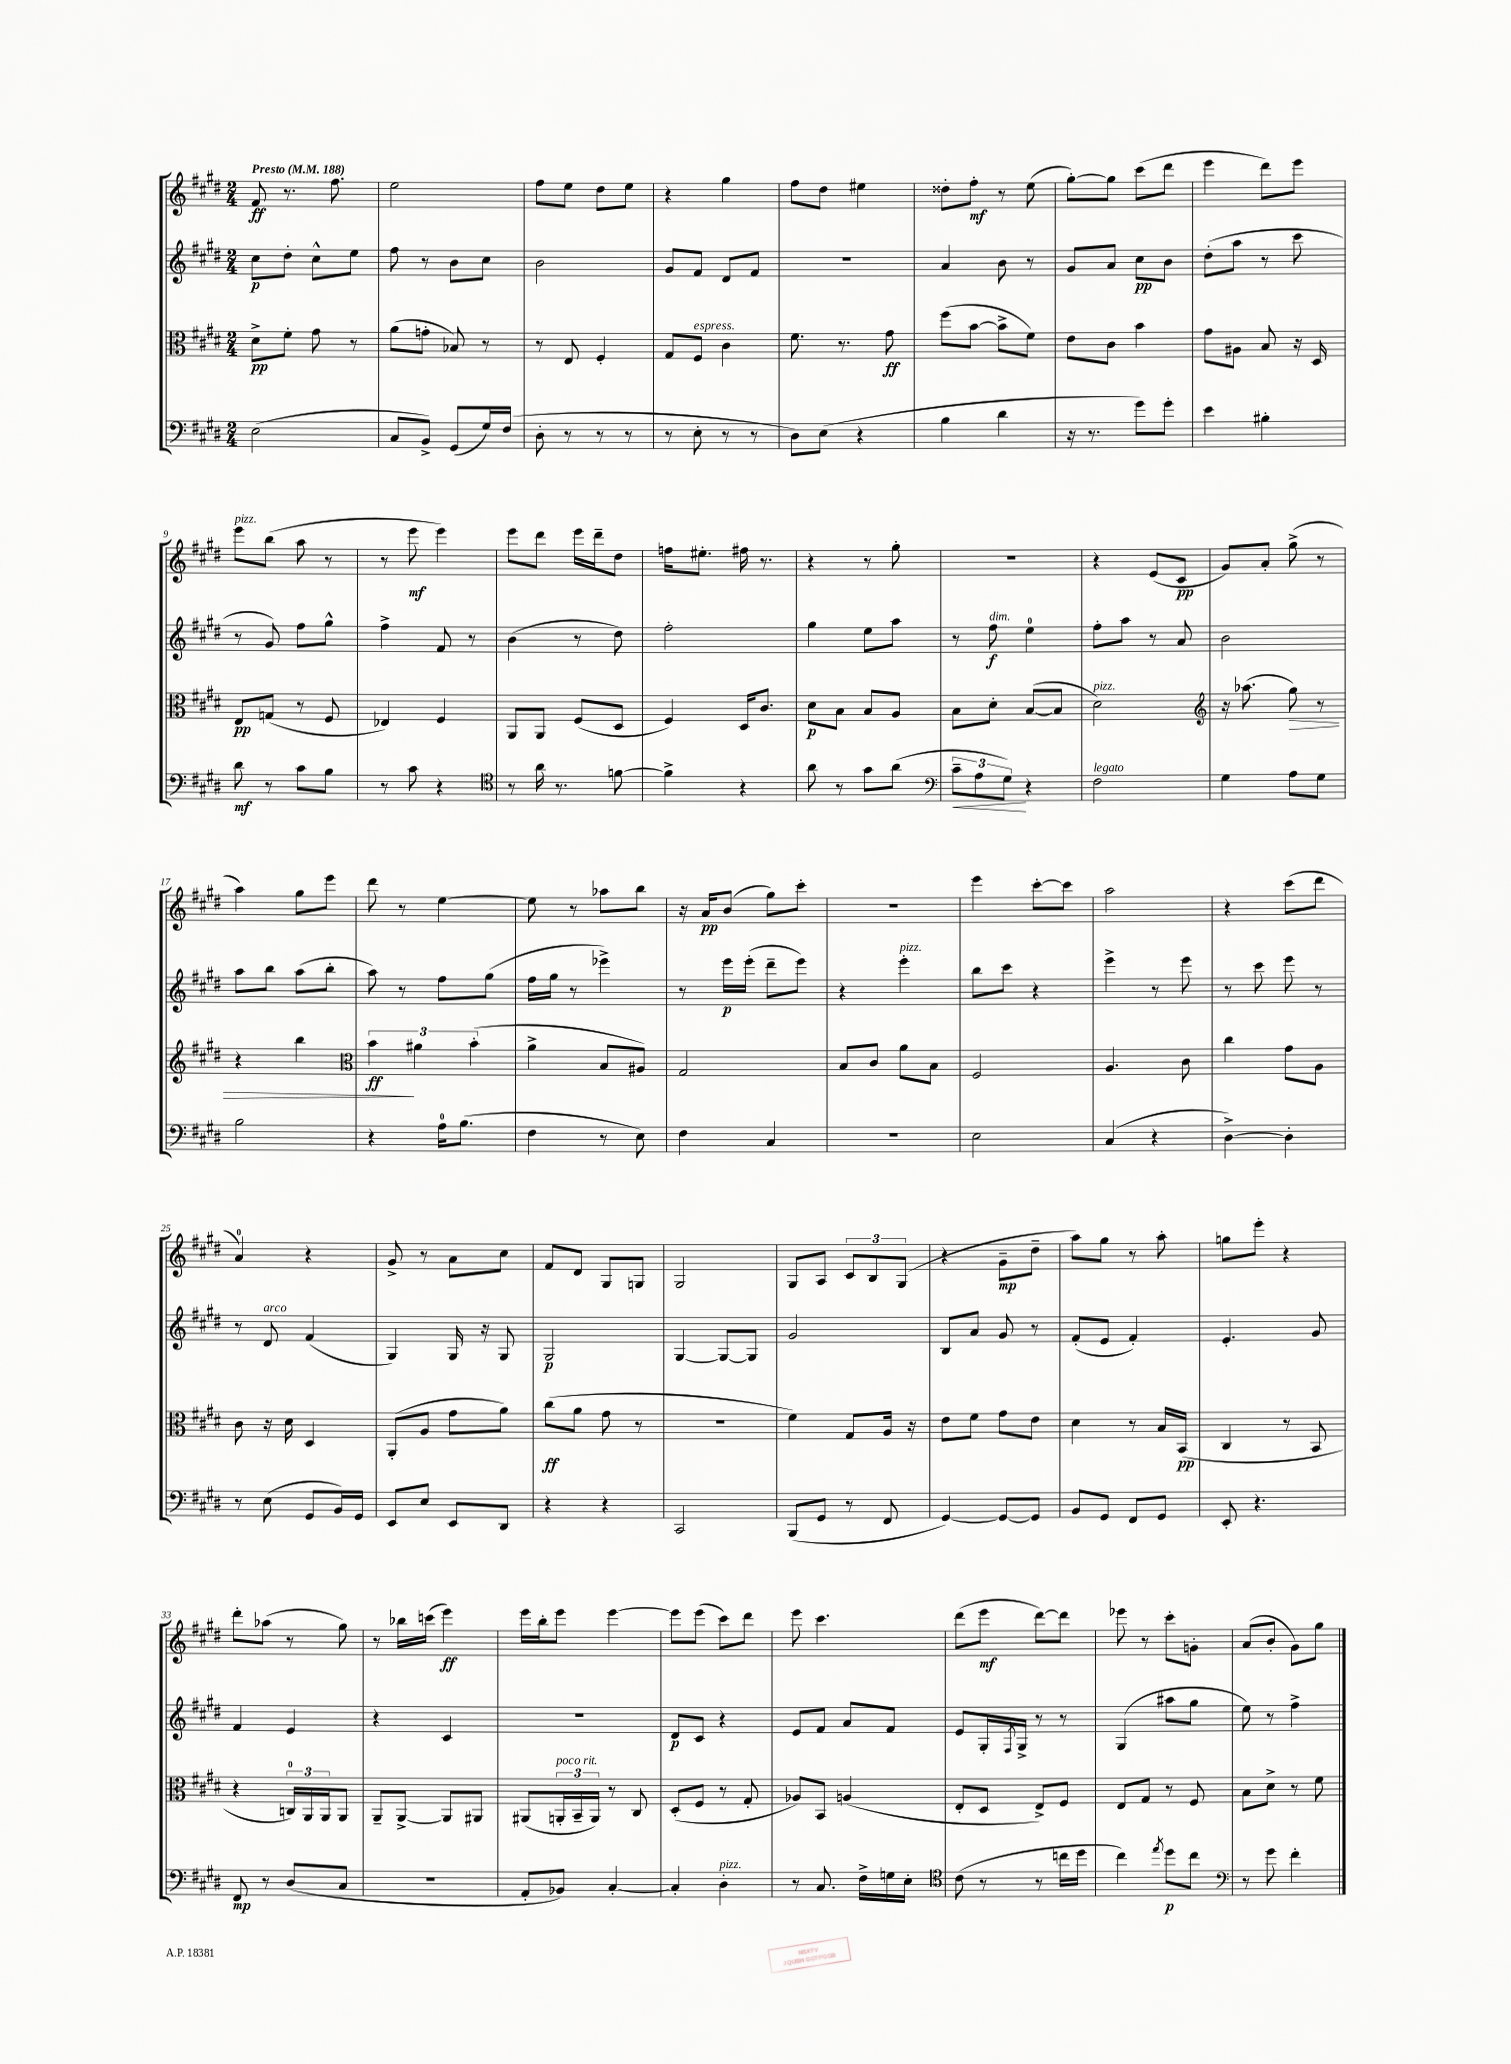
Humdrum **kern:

**kern	**kern	**kern	**kern
*staff4	*staff3	*staff2	*staff1
*clefF4	*clefC3	*clefG2	*clefG2
*k[f#c#g#d#]	*k[f#c#g#d#]	*k[f#c#g#d#]	*k[f#c#g#d#]
*M2/4	*M2/4	*M2/4	*M2/4
*MM188	*MM188	*MM188	*MM188
(2E	8d#^	8cc#	8f#
.	8f#'	8dd#'	8.r
.	8g#	8cc#^^	.
.	.	.	8.ff#
.	8r	8ee	.
=	=	=	=
8C#	(8a	8ff#	2ee
8BB^)	8g'	8r	.
(8GG#	8B-)	8b	.
16G#)	8r	8cc#	.
(16F#	.	.	.
=	=	=	=
8D#'	8r	2b	8ff#
8r	8E	.	8ee
8r	4F#'	.	8dd#
8r	.	.	8ee
=	=	=	=
8r	8G#	8g#	4r
8E'	8F#	8f#	.
8r	4c#	8d#	4gg#
8r	.	8f#	.
=	=	=	=
8D#)	8.f#	2r	8ff#
(8E	.	.	8dd#
.	8.r	.	.
4r	.	.	4ee#
.	8g#	.	.
=	=	=	=
4B	(8ff#	4a	8dd##'
.	[8b	.	8ff#'
4d#	8b^]	8b	8r
.	8f#)	8r	(8ee
=	=	=	=
16r	8e	8g#	[8gg#')
8.r	.	.	.
.	8c#	8a	8gg#]
8g#)	4b	8cc#	(8ccc#
8g#'	.	8b	8ddd#
=	=	=	=
4e	8g#	(8dd#'	4eee
.	8A#	8aa	.
4B#'	8B	8r	8ddd#)
.	16r	8ccc#	8eee
.	16D#	.	.
=	=	=	=
8d#	8E	8r	8eee
8r	(8G	8g#)	(8bb
8c#	8r	8ff#	8aa
8B	8F#	8gg#^^	8r
=	=	=	=
8r	4E-)	4ff#^	8r
8c#	.	.	8eee
4r	4F#	8f#	4eee)
.	.	8r	.
=	=	=	=
*clefC4	*	*	*
8r	8AA	(4b	8eee
16a	8AA	.	8ddd#
8.r	.	.	.
.	(8F#	8r	16eee
.	.	.	16ddd#~
[8f	8D#	8dd#)	8dd#
=	=	=	=
4f^]	4F#)	2ff#'	16ff
.	.	.	8.ee#'
4r	16D#	.	16ff#
.	8.c#	.	8.r
=	=	=	=
8a	8d#	4gg#	4r
8r	8B	.	.
8g#	8B	8ee	8r
(8a	8A	8aa	8gg#'
=	=	=	=
*clefF4	*	*	*
12c#~	8B	8r	2r
12A	.	.	.
.	8d#'	8ff#	.
12G#)	.	.	.
4r	([8B	4ee	.
.	8B]	.	.
=	=	=	=
2F#	2d#)	8ff#'	4r
.	.	8aa	.
.	.	8r	(8e
.	.	8a	8c#
=	=	=	=
*	*clefG2	*	*
4G#	16r	2b	8g#)
.	(8.aa-	.	.
.	.	.	8a'
8A	8gg#)	.	(8gg#^
8G#	8r	.	8r
=	=	=	=
2B	4r	8aa	4aa)
.	.	8bb	.
.	4bb	(8aa	8gg#
.	.	8bb'	8eee
=	=	=	=
*	*clefC3	*	*
4r	6b	8aa)	8ddd#
.	.	8r	8r
.	6a#	.	.
16A	.	8ff#	[4ee
(8.B	.	.	.
.	(6b'	.	.
.	.	(8gg#	.
=	=	=	=
4F#	4a^	16ff#	8ee]
.	.	16gg#	.
.	.	8r	8r
8r	8B	4eee-^)	8aa-
8E)	8A#)	.	8bb
=	=	=	=
4F#	2G#	8r	16r
.	.	.	16a
.	.	16eee	(8b
.	.	(16eee'	.
4C#	.	8ddd#~	8gg#)
.	.	8eee)	8ccc#'
=	=	=	=
2r	8B	4r	2r
.	8c#	.	.
.	8a	4eee'	.
.	8B	.	.
=	=	=	=
2E	2F#	8bb	4eee
.	.	8ccc#	.
.	.	4r	[8ccc#'
.	.	.	8ccc#]
=	=	=	=
(4C#	4.A	4eee^	2aa
4r	.	8r	.
.	8c#	8eee	.
=	=	=	=
[4D#^)	4cc#	8r	4r
.	.	8ccc#	.
4D#']	8g#	8eee	(8ccc#
.	8A	8r	8ddd#
=	=	=	=
8r	8c#	8r	4a)
(8E	16r	8d#	.
.	16d#	.	.
8GG#	4D#	(4f#	4r
16BB)	.	.	.
16GG#	.	.	.
=	=	=	=
8EE	(8AA'	4G#)	8g#^
8E	8A	.	8r
8EE	8g#	16G#	8a
.	.	16r	.
8DD#	8a)	8G#	8cc#
=	=	=	=
4r	(8cc#	2G#	8f#
.	8a	.	8d#
4r	8g#	.	8G#
.	8r	.	8G
=	=	=	=
2CC#	2r	[4G#	2G#
.	.	8G#_	.
.	.	8G#]	.
=	=	=	=
(8BBB	4f#)	2g#	8G#
8GG#	.	.	8A
8r	8G#	.	12c#
.	.	.	12B
8FF#	16A	.	.
.	.	.	(12G#
.	16r	.	.
=	=	=	=
[4GG#)	8e	8B	4r
.	8f#	8a	.
8GG#_	8g#	8g#	8g#~
8GG#]	8e	8r	8dd#~
=	=	=	=
8BB	4d#	(8f#'	8aa)
8GG#	.	8e	8gg#
8FF#	8r	4f#')	8r
8GG#	16B	.	8aa'
.	(16BB	.	.
=	=	=	=
8EE'	4C#	4.e'	8gg
4.r	.	.	8eee'
.	8r	.	4r
.	8BB	8g#	.
=	=	=	=
8FF#	4r	4f#	8ddd#'
8r	.	.	(8aa-
(8D#	24C)	4e	8r
.	24AA	.	.
.	24AA	.	.
8C#	8AA	.	8gg#)
=	=	=	=
2r	8AA~	4r	8r
.	[8AA^	.	16bb-
.	.	.	(16ccc
.	8AA]	4c#	4eee)
.	8AA#	.	.
=	=	=	=
8AA'	(8AA#	2r	16eee
.	.	.	16bb'
8BB-)	24AA'	.	8eee
.	24BB~	.	.
.	24AA)	.	.
[4C#'	8r	.	[4eee
.	8C#	.	.
=	=	=	=
4C#']	(8D#'	8d#	8eee]
.	8F#	8c#	(8eee
4D#'	8r	4r	8ccc#)
.	8G#'	.	8ddd#
=	=	=	=
8r	8A-)	8e	8eee
8.C#	8BB	8f#	4.ccc#
.	(4A	8a	.
16F#^	.	.	.
16G	.	8f#	.
16E'	.	.	.
=	=	=	=
*clefC4	*	*	*
(8c#	8E'	8e	(8ddd#
8r	8D#	16G#'	8eee
.	.	8qF#	.
.	.	16G#^	.
8r	8E^)	8r	[8ddd#)
16cc	8F#	8r	8ddd#]
16dd#	.	.	.
=	=	=	=
4cc#)	8E	(4G#	8eee-
.	8G#	.	8r
8qee	.	.	.
8dd#	8r	8aa#	8ccc#'
8cc#	8F#	8gg#	8g'
=	=	=	=
*clefF4	*	*	*
8r	8B	8ee)	(8a
8g#	8d#^	8r	8b'
4f#'	8r	4ff#^	8g#)
.	8f#	.	8gg#
==	==	==	==
*-	*-	*-	*-
